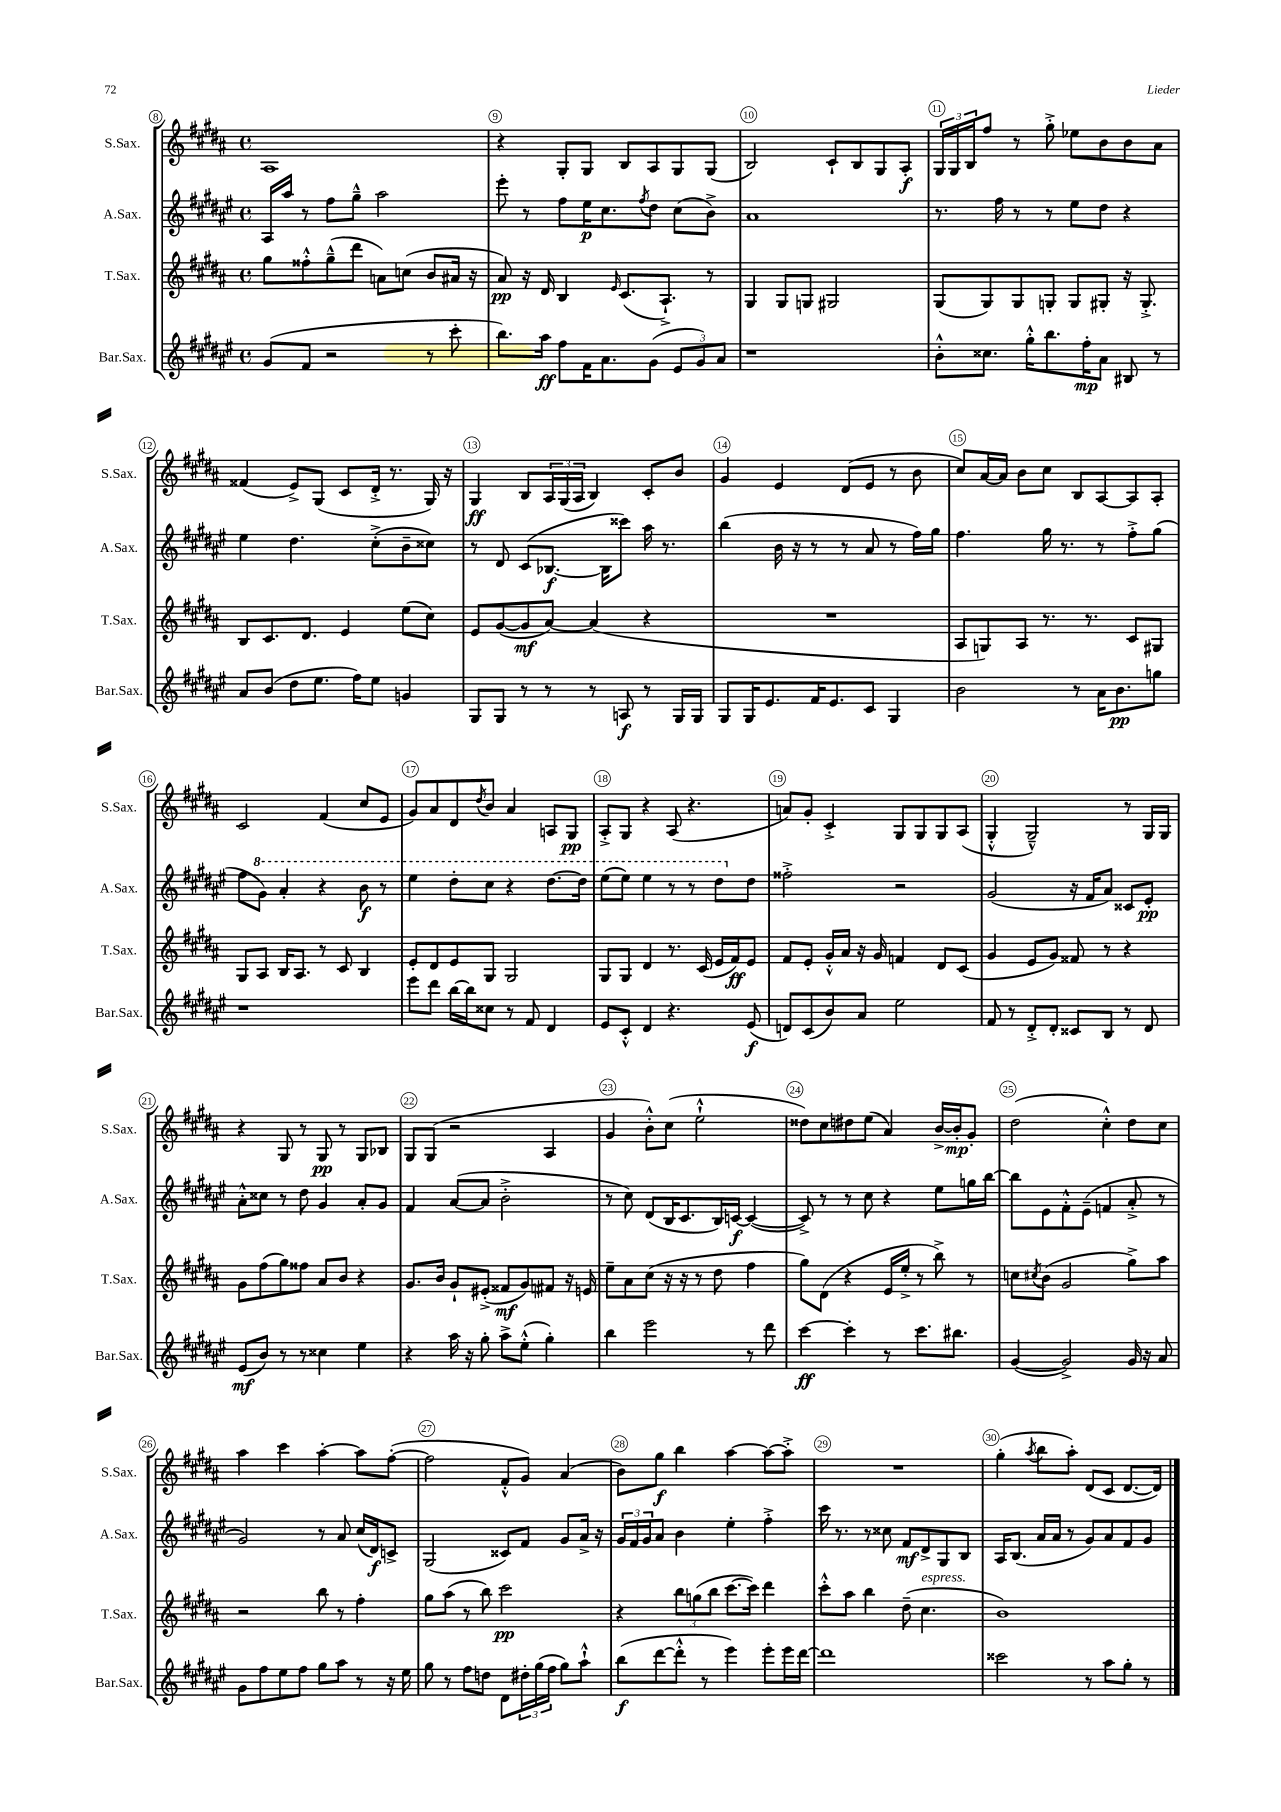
<<
\new StaffGroup <<
\new Staff = "s0" \with { instrumentName = "S.Sax." shortInstrumentName = "S.Sax." } {
    \clef treble \key b \major \defaultTimeSignature \time 4/4
    ais1 |
    r4 gis8-. gis8 b8 ais8 gis8 gis8( |
    b2) cis'8-! b8 gis8 ais8-.\f |
    \tuplet 3/2 { gis16 gis16 b16 } fis''8 r8 gis''8-.-> ees''8 b'8 b'8 ais'8 |
    fisis'4( e'8->) gis8( cis'8 dis'16-.-> r8. gis16) r16 |
    gis4\ff b8 \tuplet 3/2 { ais16 gis16( ais16 } b4) cis'8-. b'8 |
    gis'4 e'4 dis'8( e'8 r8 b'8 |
    cis''8) ais'16~ ais'16 b'8 cis''8 b8 ais8~ ais8 ais8-. |
    cis'2 fis'4( cis''8 e'8 |
    gis'8) ais'8 dis'8 \acciaccatura { dis''8 } b'8 ais'4 a8 gis8\pp |
    ais8-.-> gis8 r4 ais8( r4. |
    a'8) gis'8-. cis'4-.-> gis8 gis8 gis8 ais8( |
    gis4-.-^ gis2---^) r8 gis16 gis16 |
    r4 gis8 r8 gis8\pp r8 gis8 bes8 |
    gis8 gis8( r2 ais4 |
    gis'4 b'8-.-^) cis''8( e''2-!-^ |
    disis''8) cis''8 dis''8 e''8( ais'4) b'16~-> b'16-.\mp gis'8-. |
    dis''2( cis''4-.-^) dis''8 cis''8 |
    ais''4 cis'''4 ais''4~-. ais''8 fis''8~-.( |
    fis''2 fis'8-.-^ gis'8) ais'4( |
    b'8) gis''8\f b''4 ais''4~ ais''8~ ais''8-.-> |
    R1 |
    gis''4-.( \acciaccatura { ais''8 } b''8 ais''8-.) dis'8( cis'8 dis'8.~ dis'16) \bar "|." |
}
\new Staff = "s1" \with { instrumentName = "A.Sax." shortInstrumentName = "A.Sax." } {
    \clef treble \key fis \major \defaultTimeSignature \time 4/4
    ais16 ais''16 r8 fis''8 gis''8---^ ais''2 |
    eis'''8-. r8 fis''8 eis''16\p cis''8. \acciaccatura { fis''8 } dis''8 cis''8( b'8->) |
    ais'1 |
    r8. fis''16 r8 r8 eis''8 dis''8 r4 |
    eis''4 dis''4. cis''8-.->( b'8-- cisis''8) |
    r8 dis'8 cis'8( bes8.~\f bes16 cisis'''8) ais''16 r8. |
    b''4( b'16 r16 r8 r8 ais'8 r8 fis''16) gis''16 |
    fis''4. gis''16 r8. r8 fis''8-.-> gis''8( |
    fis''8 \ottava #1 gis''8) ais''4-. r4 b''8\f r8 |
    eis'''4 dis'''8-. cis'''8 r4 dis'''8.~ dis'''16 |
    eis'''8( eis'''8) eis'''4 r8 r8 dis'''8 \ottava #0 dis''8 |
    fisis''2-.-> r2 |
    gis'2( r16 fis'16 ais'8) cisis'8 eis'8-.\pp |
    ais'8-.-^ cisis''8 r8 dis''8 gis'4 ais'8-. gis'8 |
    fis'4 ais'8~( ais'8 b'2-.-> |
    r8 cis''8) dis'8( b16 cis'8. b16) c'16~\f c'4~( |
    c'8->) r8 r8 cis''8 r4 eis''8 g''16 b''16~ |
    b''8 eis'8 fis'8-.-^ eis'8--( f'4 ais'8-.-> r8 |
    gis'2) r8 ais'8 cis''16( dis'16\f) c'8-> |
    gis2( cisis'8) fis'8 gis'8 ais'16-> r16 |
    \tuplet 3/2 { gis'16 fis'16 gis'16 } ais'8 b'4 eis''4-. fis''4-.-> |
    cis'''16 r8. r8 cisis''8 fis'8\mf dis'8-> gis8 b8 |
    ais16 b8.( ais'16 ais'16 r8 gis'8) ais'8 fis'8 gis'8 \bar "|." |
}
\new Staff = "s2" \with { instrumentName = "T.Sax." shortInstrumentName = "T.Sax." } {
    \clef treble \key b \major \defaultTimeSignature \time 4/4
    gis''8 fisis''8-.-^ gis''8---^( dis'''8 a'8) c''8( b'8 ais'16 r16 |
    ais'8\pp) r16 dis'16 b4 \grace { e'16 } cis'8.( ais8.-!->) r8 |
    gis4 gis8 g8 gis2 |
    gis8( gis8) gis8 g8-. g8 gis8-. r16 gis8.-.-> |
    b8 cis'8. dis'8. e'4 e''8( cis''8) |
    e'8 gis'8~( gis'8\mf ais'8~) ais'4( r4 |
    R1 |
    ais8 g8) ais8 r8. r8. cis'8 gis8 |
    gis8 ais8 b16 ais8. r8 cis'8 b4 |
    e'8-. dis'8 e'8 gis8 gis2 |
    gis8 gis8 dis'4 r8. cis'16( e'16 fis'16\ff) e'8 |
    fis'8 e'8-. gis'16-.-^ ais'16 r16 gis'16 f'4 dis'8 cis'8( |
    gis'4 e'8 gis'8) fisis'8 r8 r4 |
    gis'8 fis''8( gis''8) fisis''8 ais'8 b'8 r4 |
    gis'8. b'16 gis'8-! eis'8-.->( fisis'8\mf gis'8) fis'8 r16 e'16 |
    e''8-- ais'8 cis''8( r16 r16 r8 dis''8 fis''4 |
    gis''8) dis'8( r4 e'16 e''16-.-> r8 b''8->) r8 |
    c''8 \acciaccatura { cis''8 } b'8( gis'2 gis''8->) ais''8 |
    r2 b''8 r8 fis''4-. |
    gis''8 ais''8( r8 b''8) cis'''2\pp |
    r4 \tuplet 3/2 { b''8 g''8( b''8 } cis'''8.~ cis'''16) dis'''4 |
    cis'''8-.-^ ais''8 b''4 dis''8--( cis''4.^\markup { \italic "espress." } |
    b'1) \bar "|." |
}
\new Staff = "s3" \with { instrumentName = "Bar.Sax." shortInstrumentName = "Bar.Sax." } {
    \clef treble \key fis \major \defaultTimeSignature \time 4/4
    gis'8( fis'8 r2 r8 cis'''8-. |
    b''8.) ais''16\ff fis''8 fis'16 ais'8. gis'8( \tuplet 3/2 { eis'8 gis'8) ais'8 } |
    r1 |
    b'8-.-^ cisis''8. gis''16-.-^ b''8. fis''16-.\mp ais'8 bis8 r8 |
    ais'8 b'8( dis''8 eis''8. fis''16) eis''8 g'4 |
    gis8 gis8 r8 r8 r8 a8\f r8 gis16 gis16 |
    gis8 gis16 eis'8. fis'16 eis'8. cis'8 gis4 |
    b'2 r8 ais'16 b'8.\pp g''8 |
    r1 |
    eis'''8 dis'''8 b''16~ b''16 cisis''8 r8 fis'8 dis'4 |
    eis'8 cis'8-.-^ dis'4 r4. eis'8\f( |
    d'8) cis'8( b'8) ais'8 eis''2 |
    fis'8 r8 dis'8-.-> dis'8-. cisis'8 b8 r8 dis'8 |
    eis'8\mf( b'8) r8 r8 cisis''4 eis''4 |
    r4 ais''16 r16 gis''8-. ais''8-> eis''8-.-^( gis''4-.) |
    b''4 eis'''2 r8 dis'''8 |
    cis'''4~\ff cis'''4-. r8 cis'''8. bis''8. |
    gis'4~( gis'2->) gis'16 r16 ais'8 |
    gis'8 fis''8 eis''8 fis''8 gis''8 ais''8 r8 r16 eis''16 |
    gis''8 r8 fis''8 d''8 dis'8 \tuplet 3/2 { dis''16-. gis''16( fis''16 } gis''8) ais''8-!-^ |
    b''8\f( dis'''8~ dis'''8-.-^ r8 eis'''4) eis'''8-. eis'''16 dis'''16~ |
    dis'''1 |
    cisis'''2 r8 ais''8 gis''8-. r8 \bar "|." |
}
>>
>>
\layout { \context { \Score currentBarNumber = #8 \override BarNumber.break-visibility = ##(#f #t #t) barNumberVisibility = #all-bar-numbers-visible \override BarNumber.stencil = #(make-stencil-circler 0.1 0.3 ly:text-interface::print) } }
